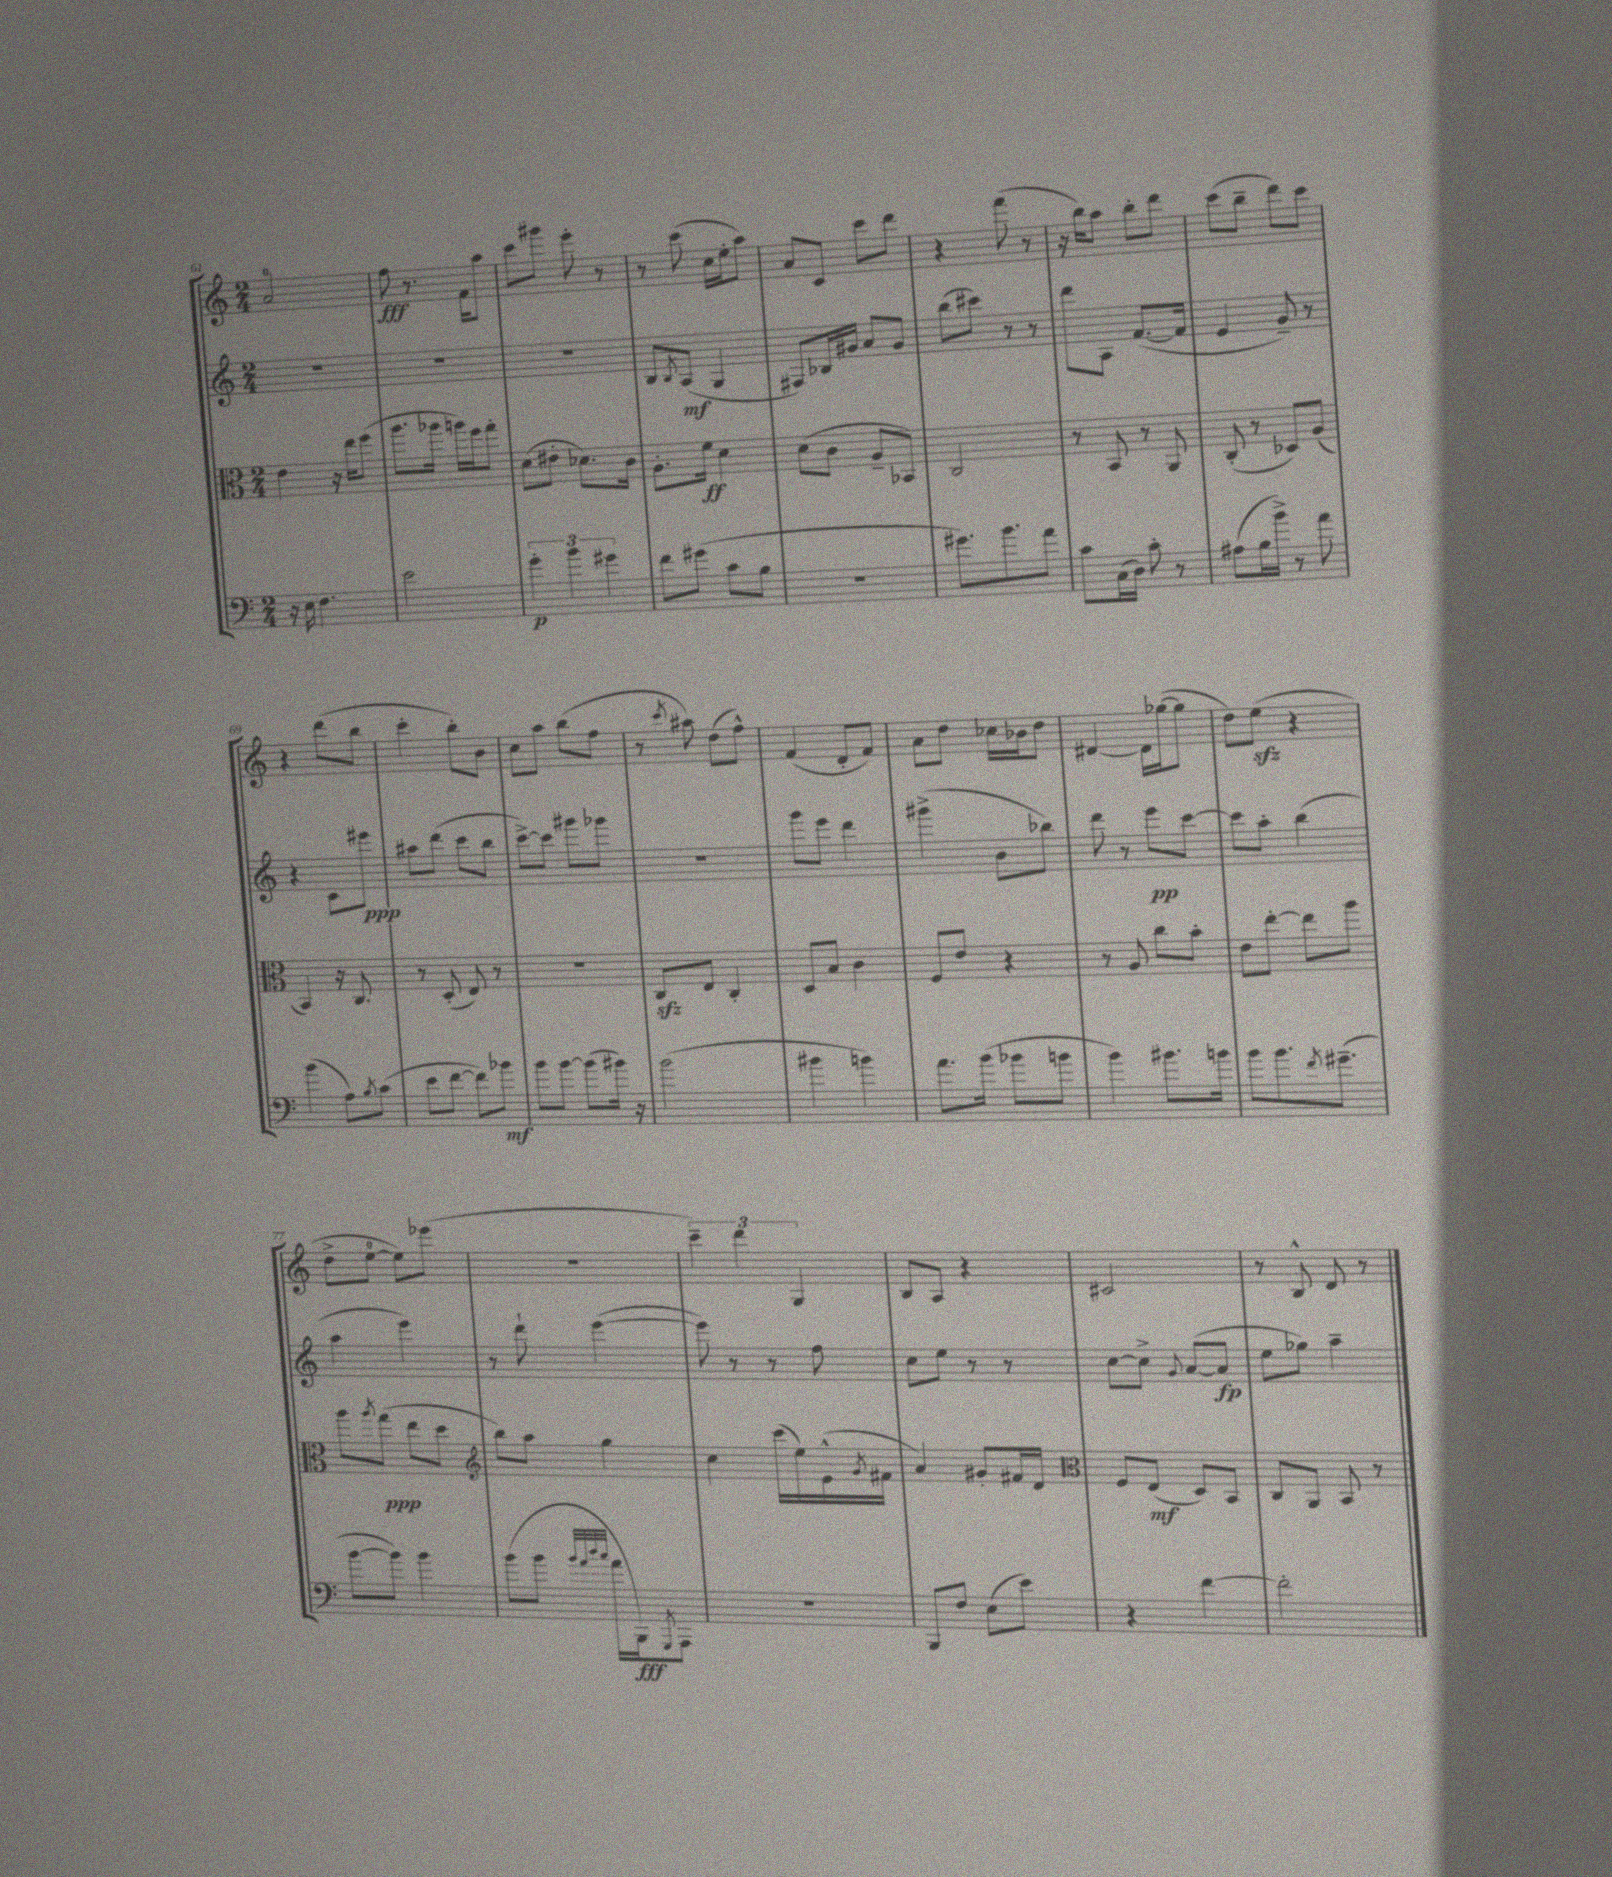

**kern	**dynam	**kern	**dynam	**kern	**dynam	**kern	**dynam
*part4	*part4	*part3	*part3	*part2	*part2	*part1	*part1
*staff4	*staff4	*staff3	*staff3	*staff2	*staff2	*staff1	*staff1
*clefF4	*	*clefC3	*	*clefG2	*	*clefG2	*
*k[]	*	*k[]	*	*k[]	*	*k[]	*
*M2/4	*	*M2/4	*	*M2/4	*	*M2/4	*
=61	=61	=61	=61	=61	=61	=61	=61
16r	.	4e\	.	2r	.	2a/	.
16E\	.	.	.	.	.	.	.
4.F\	.	.	.	.	.	.	.
.	.	16r	.	.	.	.	.
.	.	16ee\KL	.	.	.	.	.
.	.	(8ff\J	.	.	.	.	.
=62	=62	=62	=62	=62	=62	=62	=62
2e\	.	8.aa\L	.	2r	.	8ff\	fff
.	.	.	.	.	.	8.r	.
.	.	16aa-X\Jk	.	.	.	.	.
.	.	16aan\LL)	.	.	.	.	.
.	.	16ff\J	.	.	.	16f\KL	.
.	.	8gg'\J	.	.	.	8aa\J	.
=63	=63	=63	=63	=63	=63	=63	=63
6g'\	p	(8d\L	.	2r	.	8ccc\L	.
.	.	8e#X'\J	.	.	.	8ggg#X\J	.
6b\	.	.	.	.	.	.	.
.	.	8.d-X\L)	.	.	.	8eee'\	.
6g#X\	.	.	.	.	.	.	.
.	.	.	.	.	.	8r	.
.	.	16c\Jk	.	.	.	.	.
=64	=64	=64	=64	=64	=64	=64	=64
8f\L	.	8.A'\L	.	8B/L	.	8r	.
.	.	.	.	8qB/	.	.	.
(8g#X\J	.	.	.	(8A/J	mf	(8ccc\	.
.	.	16f\Jk	ff	.	.	.	.
8c\L	.	4d\	.	4G/	.	16cc\LL	.
.	.	.	.	.	.	16ee'\J	.
8B\J	.	.	.	.	.	8aa\J)	.
=65	=65	=65	=65	=65	=65	=65	=65
2r	.	(8d\L	.	8F#X/L)	.	8a/L	.
.	.	8c\J	.	16B-X/L	.	8c/J	.
.	.	.	.	16g#X/JJ	.	.	.
.	.	8A~/L	.	8a/L	.	8ccc\L	.
.	.	8BB-X/J)	.	8g#/J	.	8ddd\J	.
=66	=66	=66	=66	=66	=66	=66	=66
8.g#X\L)	.	2C/	.	(8bb\L	.	4r	.
.	.	.	.	8ccc#X\J)	.	.	.
8.b\	.	.	.	.	.	.	.
.	.	.	.	8r	.	(8fff\	.
8a\J	.	.	.	8r	.	8r	.
=67	=67	=67	=67	=67	=67	=67	=67
8c\L	.	8r	.	8ddd\L	.	16r	.
.	.	.	.	.	.	16bb\KL)	.
(16C\L	.	8BB/	.	8A\J	.	8aa\J	.
16D\JJ)	.	.	.	.	.	.	.
8c'\	.	8r	.	([8.f/L	.	8bb'\L	.
8r	.	8AA/	.	.	.	8ddd\J	.
.	.	.	.	16f/Jk]	.	.	.
=68	=68	=68	=68	=68	=68	=68	=68
(8A#X\L	.	(8C'/	.	4e/	.	(8ccc\L	.
16B\L	.	8r	.	.	.	8bb~\J	.
16b^\JJ)	.	.	.	.	.	.	.
8r	.	8D-X/L)	.	8g~/)	.	8ddd\L)	.
8a\	.	(8A/J	.	8r	.	8ccc\J	.
!!LO:LB:g=z
=69	=69	=69	=69	=69	=69	=69	=69
(4b\	.	4BB/)	.	4r	.	4r	.
8A\L)	.	16r	.	8c\L	.	(8ddd\L	.
.	.	8.C/	.	.	.	.	.
8qB/	.	.	.	.	.	.	.
(8c\J	.	.	.	8eee#X\J	ppp	8bb\J	.
=70	=70	=70	=70	=70	=70	=70	=70
8e\L	.	8r	.	8aa#X\L	.	4ccc'\	.
[8f\J	.	(8D'/	.	(8ddd\J	.	.	.
8f\L])	.	8E/)	.	8ccc\L	.	8bb'\L)	.
8b-X\J	mf	8r	.	8bb\J	.	8b\J	.
=71	=71	=71	=71	=71	=71	=71	=71
8b\L	.	2r	.	[8ccc^\L)	.	8cc\L	.
[8b\J	.	.	.	8ccc\J]	.	8aa\J	.
(8b\L]	.	.	.	8ggg#X\L	.	(8bb\L	.
16b#X\Jk)	.	.	.	8ggg-X\J	.	8ff\J	.
16r	.	.	.	.	.	.	.
=72	=72	=72	=72	=72	=72	=72	=72
(2b\	.	8Czz/L	.	2r	.	8r	.
.	.	.	.	.	.	8qccc/	.
.	.	8E/J	.	.	.	8aa#X\)	.
.	.	4C'/	.	.	.	(8dd\L	.
.	.	.	.	.	.	8ff^^\J)	.
=73	=73	=73	=73	=73	=73	=73	=73
4b#X\	.	8D/L	.	8ggg\L	.	(4f/	.
.	.	8B/J	.	8eee\J	.	.	.
4bn\)	.	4c\	.	4ddd\	.	8d'/L	.
.	.	.	.	.	.	8f/J)	.
=74	=74	=74	=74	=74	=74	=74	=74
8.a\L	.	8F/L	.	(4ggg#X^\	.	8a\L	.
.	.	8e/J	.	.	.	8dd\J	.
(16b\Jk	.	.	.	.	.	.	.
8b-X\L	.	4r	.	8b\L	.	16cc-X\LL	.
.	.	.	.	.	.	16b-X\J	.
8bn\J	.	.	.	8bb-X\J)	.	8dd\J	.
=75	=75	=75	=75	=75	=75	=75	=75
4b\)	.	8r	.	8ddd\	.	[4d#X/	.
.	.	8A/	.	8r	.	.	.
8.b#X\L	.	8cc\L	.	8eee\L	pp	16d#\LL]	.
.	.	.	.	.	.	([16gg-X\J	.
.	.	8b'\J	.	[8ccc\J	.	8gg-\J]	.
16bn\Jk	.	.	.	.	.	.	.
=76	=76	=76	=76	=76	=76	=76	=76
8b\L	.	8e\L	.	8ccc\L]	.	8dd\L)	.
8.b\	.	[8ee'\J	.	8aa'\J	.	(8eezz\J	.
.	.	8ee\L]	.	(4bb\	.	4r	.
8qf/	.	.	.	.	.	.	.
(8.g#X~\J	.	.	.	.	.	.	.
.	.	8aa\J	.	.	.	.	.
!!LO:LB:g=z
=77	=77	=77	=77	=77	=77	=77	=77
[8b\L	.	8aa\L	.	4aa\	.	8dd^\L	.
.	.	8qaa/	.	.	.	.	.
8b\J])	.	(8gg\J	ppp	.	.	[8ee\J	.
4b\	.	8ee\L	.	4eee\)	.	8ee\L])	.
.	.	8dd\J	.	.	.	(8eee-X\J	.
=78	=78	=78	=78	=78	=78	=78	=78
*	*	*clefG2	*	*	*	*	*
(8b\L	.	8bb\L)	.	8r	.	2r	.
8b\J	.	8aa\J	.	8ddd`\	.	.	.
32qqb/LLL	.	.	.	.	.	.	.
32qqa/	.	.	.	.	.	.	.
32qqdd/	.	.	.	.	.	.	.
32qqcc/JJJ	.	.	.	.	.	.	.
16a\LL	.	4gg\	.	([4eee\	.	.	.
16BBB\J)	fff	.	.	.	.	.	.
8qGGG/	.	.	.	.	.	.	.
8AAA\J	.	.	.	.	.	.	.
=79	=79	=79	=79	=79	=79	=79	=79
2r	.	4cc\	.	8eee\])	.	6ccc~\)	.
.	.	.	.	8r	.	.	.
.	.	.	.	.	.	6ddd\	.
.	.	(16ccc\LL	.	8r	.	.	.
.	.	16ee\)	.	.	.	.	.
.	.	.	.	.	.	6G/	.
.	.	(16e^^\	.	8ff\	.	.	.
.	.	8qg/	.	.	.	.	.
.	.	16f#X\JJ	.	.	.	.	.
=80	=80	=80	=80	=80	=80	=80	=80
8BBB/L	.	4a/)	.	8cc\L	.	8B/L	.
8F/J	.	.	.	8ee\J	.	8A/J	.
(8E\L	.	8g#X'/L	.	8r	.	4r	.
8e\J)	.	16f#X/L	.	8r	.	.	.
.	.	16d/JJ	.	.	.	.	.
=81	=81	=81	=81	=81	=81	=81	=81
*	*	*clefC3	*	*	*	*	*
4r	.	8F/L	.	[8cc\L	.	2c#X/	.
.	.	(8E/J	mf	8cc^\J]	.	.	.
.	.	.	.	8qqg/	.	.	.
[4f\	.	8D/L)	.	([8a/L	.	.	.
.	.	8BB/J	.	8a/J]	fp	.	.
=82	=82	=82	=82	=82	=82	=82	=82
2f'\]	.	8C/L	.	8ee\L	.	8r	.
.	.	8AA/J	.	8gg-X\J)	.	8B^^/	.
.	.	8BB/	.	4aa~\	.	8d/	.
.	.	8r	.	.	.	8r	.
==	==	==	==	==	==	==	==
*-	*-	*-	*-	*-	*-	*-	*-
